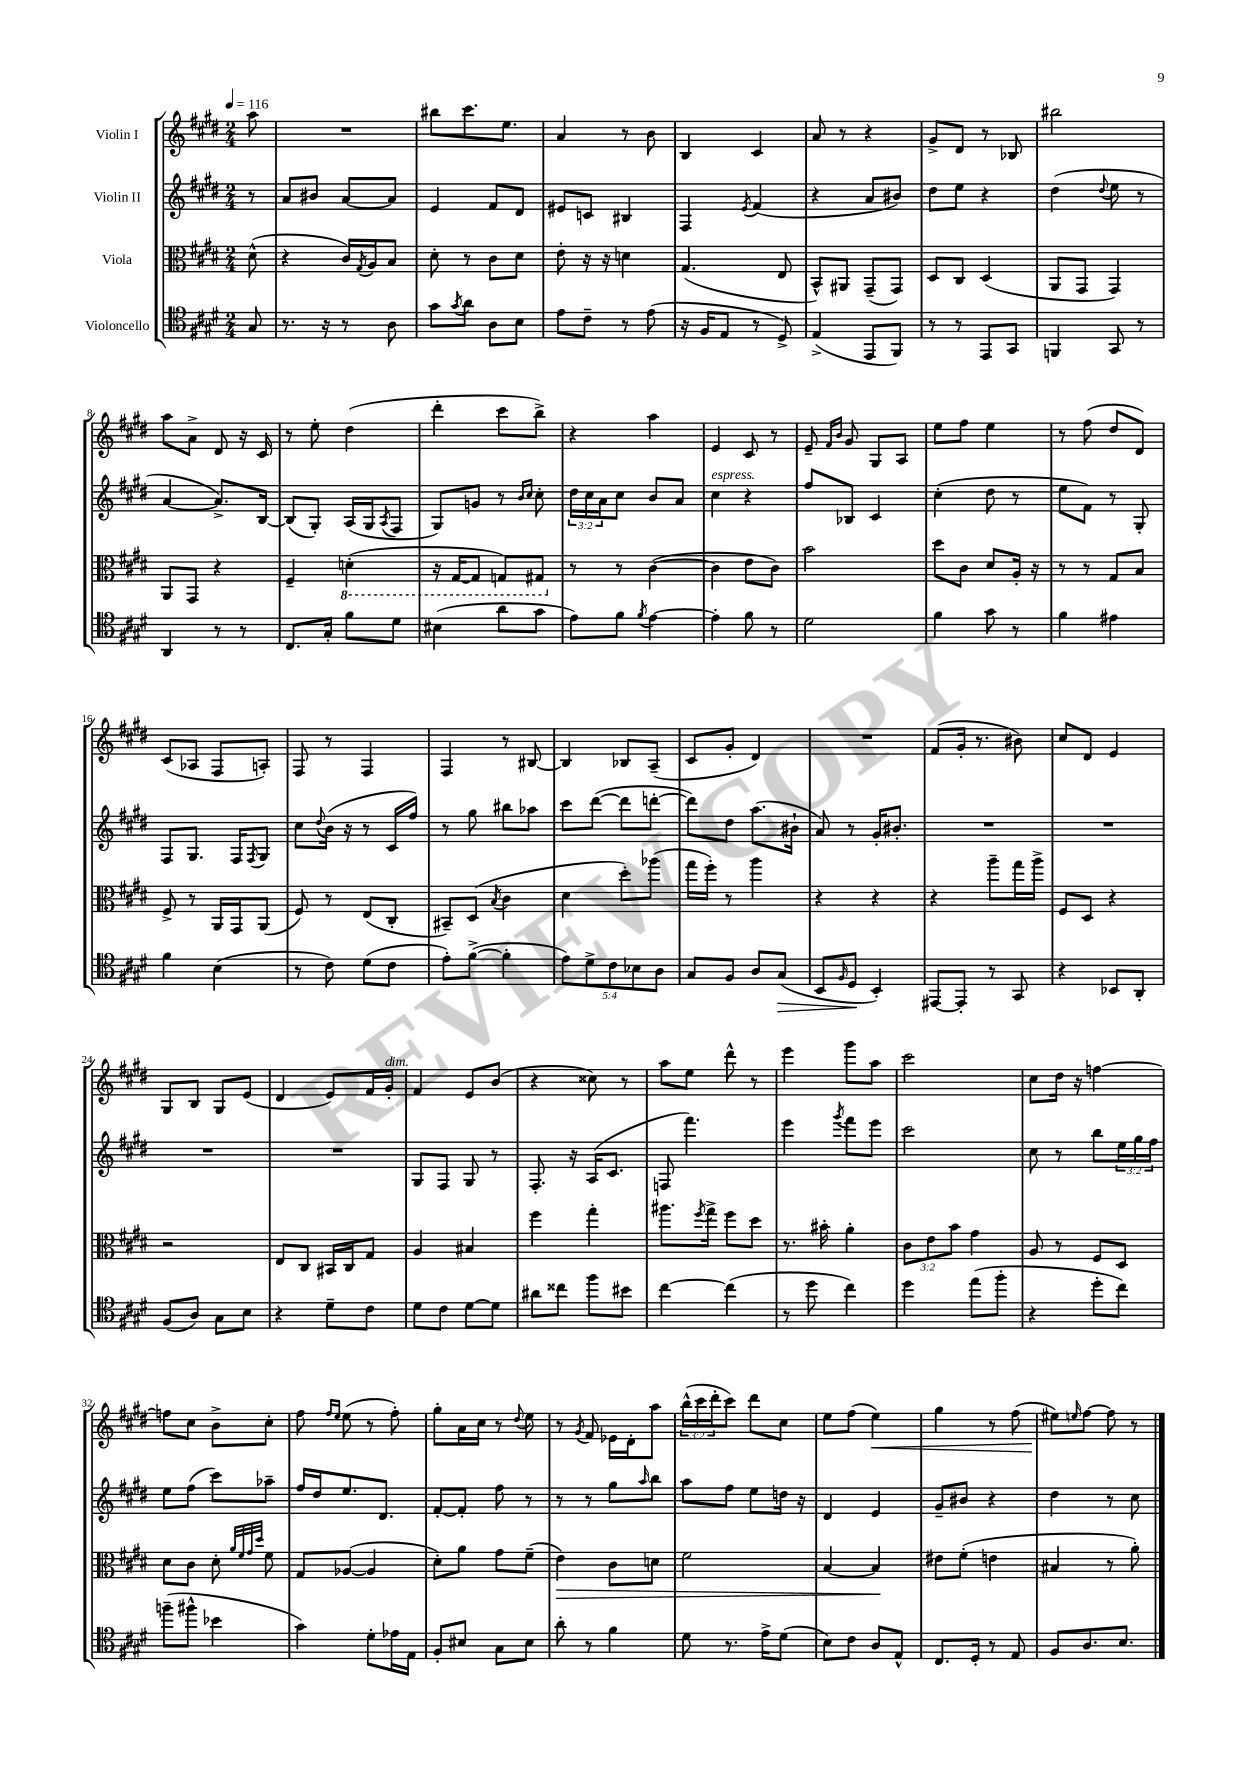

**kern	**dynam	**kern	**dynam	**kern	**kern	**dynam
*part4	*part4	*part3	*part3	*part2	*part1	*part1
*staff4	*staff4	*staff3	*staff3	*staff2	*staff1	*staff1
*I"Violoncello	*	*I"Viola	*	*I"Violin II	*I"Violin I	*
*clefC4	*	*clefC3	*	*clefG2	*clefG2	*
*k[f#c#g#d#]	*	*k[f#c#g#d#]	*	*k[f#c#g#d#]	*k[f#c#g#d#]	*
*M2/4	*	*M2/4	*	*M2/4	*M2/4	*
*MM116	*	*MM116	*	*MM116	*MM116	*
=	=	=	=	=	=	=
8G#/	.	(8d#^^\	.	8r	8aa\	.
=1	=1	=1	=1	=1	=1	=1
8.r	.	4r	.	8a/L	2r	.
.	.	.	.	8b#X/J	.	.
16r	.	.	.	.	.	.
8r	.	16c#/LL)	.	[8a/L	.	.
.	.	8qG#/	.	.	.	.
.	.	16A/J	.	.	.	.
8A\	.	8B/J	.	8a/J]	.	.
=2	=2	=2	=2	=2	=2	=2
8g#\L	.	8d#'\	.	4e/	8bb#X\L	.
8qg#/	.	.	.	.	.	.
8a\J	.	8r	.	.	8.ccc#\	.
8A\L	.	8c#\L	.	8f#/L	.	.
.	.	.	.	.	8.ee\J	.
8B\J	.	8d#\J	.	8d#/J	.	.
=3	=3	=3	=3	=3	=3	=3
8e\L	.	8e'\	.	8e#X/L	4a/	.
8c#~\J	.	16r	.	8cn/J	.	.
.	.	16r	.	.	.	.
8r	.	4dn\	.	4B#X/	8r	.
(8e\	.	.	.	.	8b\	.
=4	=4	=4	=4	=4	=4	=4
16r	.	(4.G#/	.	4F#/	4B/	.
16F#/KL	.	.	.	.	.	.
8E/J	.	.	.	.	.	.
.	.	.	.	8qe/	.	.
8r	.	.	.	(4f#/	4c#/	.
8D#^/)	.	8E/	.	.	.	.
=5	=5	=5	=5	=5	=5	=5
(4E^/	.	8BB^^/L)	.	4r	8a/	.
.	.	8AA#X/J	.	.	8r	.
8EE/L	.	(8GG#~/L	.	8a/L	4r	.
8FF#/J)	.	8GG#/J)	.	8b#X/J)	.	.
=6	=6	=6	=6	=6	=6	=6
8r	.	8D#/L	.	8dd#\L	8g#^/L	.
8r	.	8C#/J	.	8ee\J	8d#/J	.
8EE/L	.	(4D#/	.	4r	8r	.
8GG#/J	.	.	.	.	8B-X/	.
=7	=7	=7	=7	=7	=7	=7
4FFn/	.	8AA/L	.	(4dd#\	2bb#X\	.
.	.	8GG#/J	.	.	.	.
.	.	.	.	8qqdd#/	.	.
8GG#/	.	4GG#/)	.	8ee\	.	.
8r	.	.	.	8r	.	.
!!LO:LB:g=z
=8	=8	=8	=8	=8	=8	=8
4AA/	.	8AA/L	.	[4a/	8aa\L	.
.	.	8GG#/J	.	.	8a^\J	.
8r	.	4r	.	8.a^/L])	8d#/	.
8r	.	.	.	.	16r	.
.	.	.	.	[16B/Jk	16c#/	.
=9	=9	=9	=9	=9	=9	=9
8.C#/L	.	4F#~/	.	(8B/L]	8r	.
.	.	.	.	8G#'/J)	8ee'\	.
16G#'/Jk	.	.	.	.	.	.
*	*	*8ba	*	*	*	*
8f#\L	.	(4Dn'\	.	(16A/LL	(4dd#\	.
.	.	.	.	16G#/J	.	.
.	.	.	.	8qA/	.	.
8d#\J	.	.	.	8F#/J	.	.
=10	=10	=10	=10	=10	=10	=10
(4B#X\	.	16r	.	8G#/L)	4ddd#'\	.
.	.	[16GG#/KL	.	.	.	.
.	.	8GG#/J]	.	8gn/J	.	.
8a\L	.	8GGn/L)	.	8r	8ccc#\L	.
.	.	.	.	16qqb/LL	.	.
.	.	.	.	16qqcc#/JJ	.	.
8g#\J	.	8GG#X/J	.	8cc#'\	8bb^\J)	.
=11	=11	=11	=11	=11	=11	=11
*	*	*X8ba	*	*	*	*
8e\L)	.	8r	.	24dd#\LL	4r	.
.	.	.	.	24cc#\	.	.
.	.	.	.	24a\J	.	.
8f#\J	.	8r	.	8cc#\J	.	.
8qf#/	.	.	.	.	.	.
[4e\	.	([4c#\	.	8b/L	4aa\	.
.	.	.	.	8a/J	.	.
=12	=12	=12	=12	=12	=12	=12
!	!	!	!	!LO:TX:a:i:t=espress.	!	!
4e'\]	.	4c#\]	.	4cc#\	4e/	.
8f#\	.	8e\L	.	4r	8c#/	.
8r	.	8c#\J)	.	.	8r	.
=13	=13	=13	=13	=13	=13	=13
2d#\	.	2b\	.	8ff#/L	8e~/	.
.	.	.	.	.	16qqf#/LL	.
.	.	.	.	.	16qqb/JJ	.
.	.	.	.	8B-X/J	8g#/	.
.	.	.	.	4c#/	8G#/L	.
.	.	.	.	.	8A/J	.
=14	=14	=14	=14	=14	=14	=14
4f#\	.	8dd#\L	.	(4cc#'\	8ee\L	.
.	.	8c#\J	.	.	8ff#\J	.
8g#\	.	8d#/L	.	8dd#\	4ee\	.
8r	.	16A'/Jk	.	8r	.	.
.	.	16r	.	.	.	.
=15	=15	=15	=15	=15	=15	=15
4f#\	.	8r	.	8ee\L	8r	.
.	.	8r	.	8f#\J)	(8ff#\	.
4e#X\	.	8G#/L	.	8r	8dd#/L	.
.	.	8B/J	.	8G#'/	8d#/J)	.
!!LO:LB:g=z
=16	=16	=16	=16	=16	=16	=16
4f#\	.	8F#^/	.	8F#/L	(8c#/L	.
.	.	8r	.	8.G#/J	8A-X/J	.
(4B\	.	16AA/LL	.	.	8F#/L	.
.	.	16GG#/J	.	16F#/KL	.	.
.	.	.	.	8qF#/	.	.
.	.	(8AA/J	.	8G#/J	8An'/J)	.
=17	=17	=17	=17	=17	=17	=17
8r	.	8F#/)	.	8cc#\L	8F#/	.
.	.	.	.	8qqdd#/	.	.
8c#\)	.	8r	.	(16b\Jk	8r	.
.	.	.	.	16r	.	.
(8d#\L	.	(8E/L	.	8r	4F#/	.
8c#\J	.	8C#'/J	.	16c#/LL	.	.
.	.	.	.	16ff#/JJ)	.	.
=18	=18	=18	=18	=18	=18	=18
8e'\L)	.	8BB#X~/L)	.	8r	4F#/	.
([8f#^\J	.	(8D#/J	.	8gg#\	.	.
.	.	8qB/	.	.	.	.
4f#'\]	.	4c#\	.	8bb#X\L	8r	.
.	.	.	.	8aa-X\J	[8B#X/	.
=19	=19	=19	=19	=19	=19	=19
10e\L)	.	4d#\	.	8ccc#\L	4B#/]	.
10d#^\	.	.	.	.	.	.
.	.	.	.	([8ddd#\J	.	.
10c#\	.	.	.	.	.	.
.	.	8dd#'\L)	.	8ddd#\L]	8B-X/L	.
10B-X\	.	.	.	.	.	.
.	.	(8aa-X\J	.	[8dddn'\J	(8A~/J	.
10A\J	.	.	.	.	.	.
=20	=20	=20	=20	=20	=20	=20
8G#/L	.	16gg#\LL	.	8ddd\L])	8c#/L	.
.	.	16ff#'\JJ)	.	.	.	.
8F#/J	.	8r	.	8dd#\J	8g#'/J	.
8A/L	.	4aa\	.	(8.aa\L	4d#/)	.
!	!LO:HP:b	!	!	!	!	!
(8G#/J	>	.	.	.	.	.
.	.	.	.	16b#X`\Jk	.	.
=21	=21	=21	=21	=21	=21	=21
8BB/L	.	4r	.	8a/)	2r	.
16qqF#/	.	.	.	.	.	.
8D#/J	.	.	.	8r	.	.
4BB'/)	]	4r	.	16g#'/KL	.	.
.	.	.	.	8.b#X'/J	.	.
=22	=22	=22	=22	=22	=22	=22
[8EE#X/L	.	4r	.	2r	(8f#/L	.
8EE#'/J]	.	.	.	.	16g#'/Jk	.
.	.	.	.	.	8.r	.
8r	.	8aa~\L	.	.	.	.
8GG#/	.	16gg#\L	.	.	8b#X\)	.
.	.	16aa^\JJ	.	.	.	.
=23	=23	=23	=23	=23	=23	=23
4r	.	8F#/L	.	2r	8cc#/L	.
.	.	8D#/J	.	.	8d#/J	.
8BB-X/L	.	4r	.	.	4e/	.
8AA'/J	.	.	.	.	.	.
!!LO:LB:g=z
=24	=24	=24	=24	=24	=24	=24
(8F#/L	.	2r	.	2r	8G#/L	.
8A/J)	.	.	.	.	8B/J	.
8G#\L	.	.	.	.	8G#/L	.
8B\J	.	.	.	.	(8e/J	.
=25	=25	=25	=25	=25	=25	=25
4r	.	8E/L	.	2r	4d#/	.
.	.	8C#/J	.	.	.	.
8d#~\L	.	16BB#X/LL	.	.	8e/L)	.
.	.	16C#/J	.	.	.	.
8c#\J	.	8G#/J	.	.	16f#/L	.
!	!	!	!	!	!LO:TX:a:i:t=dim.	!
.	.	.	.	.	16g#'/JJ	.
=26	=26	=26	=26	=26	=26	=26
8d#\L	.	4A/	.	8G#/L	4f#/	.
8c#\J	.	.	.	8F#/J	.	.
[8d#\L	.	4B#X/	.	8G#/	8e/L	.
8d#\J]	.	.	.	8r	(8b/J	.
=27	=27	=27	=27	=27	=27	=27
8a#X\L	.	4ff#\	.	8.F#'/	4r	.
8cc##X\J	.	.	.	.	.	.
.	.	.	.	16r	.	.
8ff#\L	.	4gg#'\	.	(16A/KL	8cc##X\)	.
.	.	.	.	8.c#/J	.	.
8b#X\J	.	.	.	.	8r	.
=28	=28	=28	=28	=28	=28	=28
[4cc#\	.	8.aa#X\L	.	8Fn/	8aa\L	.
.	.	.	.	4.fff#\)	8ee\J	.
.	.	8qff#/	.	.	.	.
.	.	16gg#^\Jk	.	.	.	.
(4cc#\]	.	8ff#\L	.	.	8ddd#^^\	.
.	.	8dd#\J	.	.	8r	.
=29	=29	=29	=29	=29	=29	=29
8r	.	8.r	.	4eee\	4eee\	.
8dd#\	.	.	.	.	.	.
.	.	16b#X'\	.	.	.	.
.	.	.	.	8qggg#/	.	.
4cc#\)	.	4a'\	.	8fff#\L	8ggg#\L	.
.	.	.	.	8eee\J	8aa\J	.
=30	=30	=30	=30	=30	=30	=30
4dd#\	.	12c#\L	.	2ccc#\	2ccc#\	.
.	.	12e\	.	.	.	.
.	.	12b\J	.	.	.	.
(8ee\L	.	4g#\	.	.	.	.
8ff#'\J	.	.	.	.	.	.
=31	=31	=31	=31	=31	=31	=31
4r	.	8A/	.	8cc#\	8cc#\L	.
.	.	8r	.	8r	16dd#\Jk	.
.	.	.	.	.	16r	.
8dd#'\L	.	8F#/L	.	8bb\L	[4ffn\	.
8cc#\J)	.	8D#/J	.	24ee\L	.	.
.	.	.	.	24gg#\	.	.
.	.	.	.	24ff#\JJ	.	.
!!LO:LB:g=z
=32	=32	=32	=32	=32	=32	=32
(8ffn~\L	.	8d#\L	.	8ee\L	8ffn\L]	.
8ff#X^^\J	.	8c#\J	.	(8ff#\J	8cc#\J	.
4b-X\	.	8d#'\	.	8ccc#\L)	8b^\L	.
.	.	32qqa/LLL	.	.	.	.
.	.	32qqf#/	.	.	.	.
.	.	32qqg#/	.	.	.	.
.	.	32qqdd#/JJJ	.	.	.	.
.	.	8f#\	.	8aa-X~\J	8cc#'\J	.
=33	=33	=33	=33	=33	=33	=33
4g#\)	.	8G#/L	.	16ff#/LL	8ff#\	.
.	.	.	.	16dd#/J	.	.
.	.	.	.	.	16qqff#/LL	.
.	.	.	.	.	16qqee/JJ	.
.	.	([8A-X/J	.	8.ee/	(8ee\	.
8d#'\L	.	4A-/]	.	.	8r	.
.	.	.	.	8.d#/J	.	.
16e-X\L	.	.	.	.	8ff#'\)	.
16E\JJ	.	.	.	.	.	.
=34	=34	=34	=34	=34	=34	=34
8F#'/L	.	8d#'\L)	.	[8f#'/L	8gg#'\L	.
8B#X/J	.	8a\J	.	8f#'/J]	16a\L	.
.	.	.	.	.	16cc#\JJ	.
8G#\L	.	8g#\L	.	8ff#\	8r	.
.	.	.	.	.	8qqdd#/	.
8B#\J	.	(8f#~\J	.	8r	8ee\	.
=35	=35	=35	=35	=35	=35	=35
!	!	!	!LO:HP:b	!	!	!
8a'\	.	4e\)	>	8r	8r	.
.	.	.	.	.	8qg#/	.
8r	.	.	.	8r	8f#/	.
4f#\	.	8c#\L	.	8gg#\L	16e-X\LL	.
.	.	.	.	.	16d#'\J	.
.	.	.	.	16qqaa/	.	.
.	.	8dn\J	.	8bb\J	8aa\J	.
=36	=36	=36	=36	=36	=36	=36
8d#\	.	2f#\	.	8aa\L	(24bb^^\LL	.
.	.	.	.	.	24ccc#\	.
.	.	.	.	.	24ddd#'\J	.
8.r	.	.	.	8ff#\J	8ccc#\J)	.
.	.	.	.	8ee\L	8ddd#\L	.
16e^\KL	.	.	.	.	.	.
(8d#\J	.	.	.	16ddn\Jk	8cc#\J	.
.	.	.	.	16r	.	.
=37	=37	=37	=37	=37	=37	=37
8B\L)	.	[4B/	.	4d#/	8ee\L	.
8c#\J	.	.	.	.	(8ff#\J	.
!	!	!	!	!	!	!LO:HP:b
8A/L	.	4B/]	.	4e/	4ee\)	<
8E^^/J	.	.	.	.	.	.
.	.	.	]	.	.	.
=38	=38	=38	=38	=38	=38	=38
8.C#/L	.	8e#X\L	.	8g#~/L	4gg#\	.
.	.	(8f#'\J	.	8b#X/J	.	.
16D#'/Jk	.	.	.	.	.	.
8r	.	4en\	.	4r	8r	.
8E/	.	.	.	.	(8ff#\	.
=39	=39	=39	=39	=39	=39	=39
8F#/L	.	4B#X/	.	4dd#\	8ee#X\L)	.
.	.	.	.	.	16qqeen/	.
8.A/	.	.	.	.	[8ff#\J	[
.	.	8r	.	8r	8ff#\]	.
8.B/J	.	.	.	.	.	.
.	.	8a'\)	.	8cc#\	8r	.
==	==	==	==	==	==	==
*-	*-	*-	*-	*-	*-	*-
